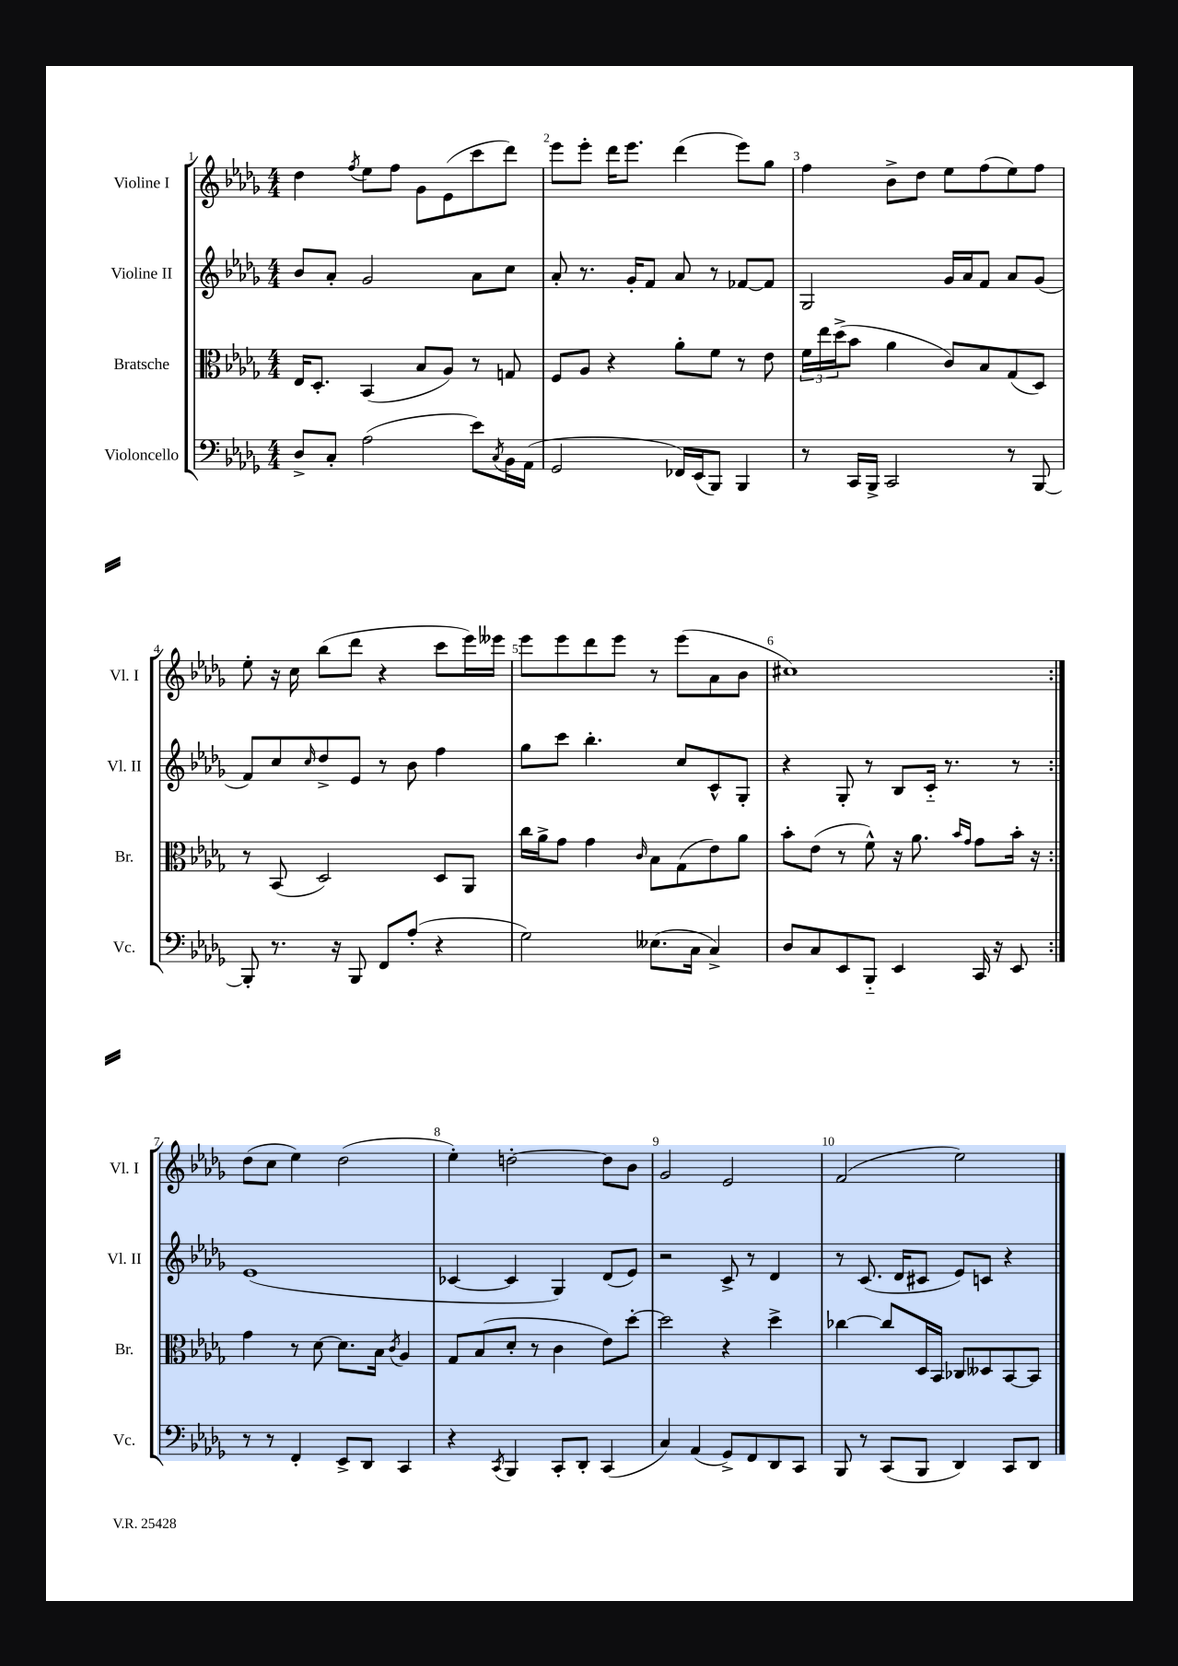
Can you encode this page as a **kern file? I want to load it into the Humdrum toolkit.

**kern	**kern	**kern	**kern
*part4	*part3	*part2	*part1
*staff4	*staff3	*staff2	*staff1
*I"Violoncello	*I"Bratsche	*I"Violine II	*I"Violine I
*I'Vc.	*I'Br.	*I'Vl. II	*I'Vl. I
*clefF4	*clefC3	*clefG2	*clefG2
*k[b-e-a-d-g-]	*k[b-e-a-d-g-]	*k[b-e-a-d-g-]	*k[b-e-a-d-g-]
*M4/4	*M4/4	*M4/4	*M4/4
=1	=1	=1	=1
8D-^/L	16E-/KL	8b-/L	4dd-\
.	8.D-'/J	.	.
8C'/J	.	8a-'/J	.
.	.	.	8qff/
(2A-\	(4BB-/	2g-/	8ee-\L
.	.	.	8ff\J
.	8B-/L	.	8g-\L
.	8A-/J)	.	(8e-\
8e-\L)	8r	8a-\L	8ccc\
8qC/	.	.	.
16BB-\L	8Gn/	8cc\J	8ddd-\J)
(16AA-\JJ	.	.	.
=2	=2	=2	=2
2GG-/	8F/L	8a-'/	8eee-\L
.	8A-/J	8.r	8eee-'\J
.	4r	.	16ddd-\KL
.	.	16g-'/KL	8.eee-\J
.	.	8f/J	.
16FF-X/LL)	8a-'\L	8a-/	(4ddd-\
(16EE-/J	.	.	.
8BBB-/J)	8f\J	8r	.
4BBB-/	8r	[8f-X/L	8eee-\L)
.	8e-\	8f-/J]	8gg-\J
=3	=3	=3	=3
8r	24f\LL	2G-/	4ff\
.	24ee-\	.	.
.	(24dd-^\J	.	.
16CC/LL	8b-\J	.	.
16BBB-^/JJ	.	.	.
2CC/	4a-\	.	8b-^\L
.	.	.	8dd-\J
.	8c/L)	16g-/LL	8ee-\L
.	.	16a-/J	.
.	8B-/	8f/J	(8ff\
8r	(8G-/	8a-/L	8ee-\)
[8BBB-/	8D-/J)	(8g-/J	8ff\J
!!LO:LB:g=z
=4	=4	=4	=4
8BBB-'/]	8r	8f/L)	8ee-'\
8.r	(8BB-/	8cc/	16r
.	.	.	16cc\
.	.	16qqcc/	.
.	2D-/)	8dd-^/	(8bb-\L
16r	.	.	.
8BBB-/	.	8e-/J	8ddd-\J
8FF/L	.	8r	4r
(8A-'/J	.	8b-\	.
4r	8D-/L	4ff\	8ccc\L
.	8AA-/J	.	16eee-\L)
.	.	.	16eee--X\JJ
=5	=5	=5	=5
2G-\)	16cc\LL	8gg-\L	8eee-\L
.	16a-^\J	.	.
.	8g-\J	8ccc\J	8eee-\
.	4g-\	4.bb-'\	8ddd-\
.	.	.	8eee-\J
.	16qqc/	.	.
(8.E--X\L	8B-\L	.	8r
.	(8G-\	8cc/L	(8eee-\L
16C\Jk	.	.	.
4C^/)	8e-\)	8c^^/	8a-\
.	8a-\J	8G-'/J	8b-\J
=6	=6	=6	=6
8D-/L	8b-'\L	4r	1cc#X)
8C/	(8e-\J	.	.
8EE-/	8r	8G-'/	.
8BBB-/J	8f^^\)	8r	.
4EE-/	16r	8B-/L	.
.	8.a-\	.	.
.	.	16c/Jk	.
.	.	8.r	.
.	16qqb-/LL	.	.
.	16qqg-/JJ	.	.
16CC/	8g-\L	.	.
16r	.	.	.
8EE-/	16b-'\Jk	8r	.
.	16r	.	.
!!LO:LB:g=z
=7:|!	=7:|!	=7:|!	=7:|!
8r	4g-\	(1e-	(8dd-\L
8r	.	.	8cc\J
4FF'/	8r	.	4ee-\)
.	[8d-\	.	.
8EE-^/L	8.d-\L]	.	(2dd-\
8DD-/J	.	.	.
.	16B-\Jk	.	.
.	8qc/	.	.
4CC/	4A-/	.	.
=8	=8	=8	=8
4r	8G-/L	[4c-X/	4ee-'\)
.	(8B-/	.	.
8qCC/	.	.	.
4BBB-/	8d-'/J	4c-/]	[2ddn'\
.	8r	.	.
8CC'/L	4c\	4G-/)	.
8DD-'/J	.	.	.
(4CC/	8e-\L)	(8d-/L	8dd\L]
.	[8dd-'\J	8e-/J)	8b-\J
=9	=9	=9	=9
4C/)	2dd-\]	2r	2g-/
(4AA-/	.	.	.
8GG-^/L)	4r	8c^/	2e-/
8FF/	.	8r	.
8DD-/	4dd-^\	4d-/	.
8CC/J	.	.	.
=10	=10	=10	=10
8BBB-/	[4cc-X\	8r	(2f/
8r	.	(8.c/	.
(8CC/L	8cc-/L]	.	.
.	.	16d-/KL	.
8BBB-/J	16D-/L	8c#X/J	.
.	16BB-/JJ	.	.
4DD-/)	8C-X/L	8e-/L)	2ee-\)
.	8D--X/	8cn/J	.
8CC/L	[8BB-/	4r	.
8DD-/J	8BB-/J]	.	.
==	==	==	==
*-	*-	*-	*-
